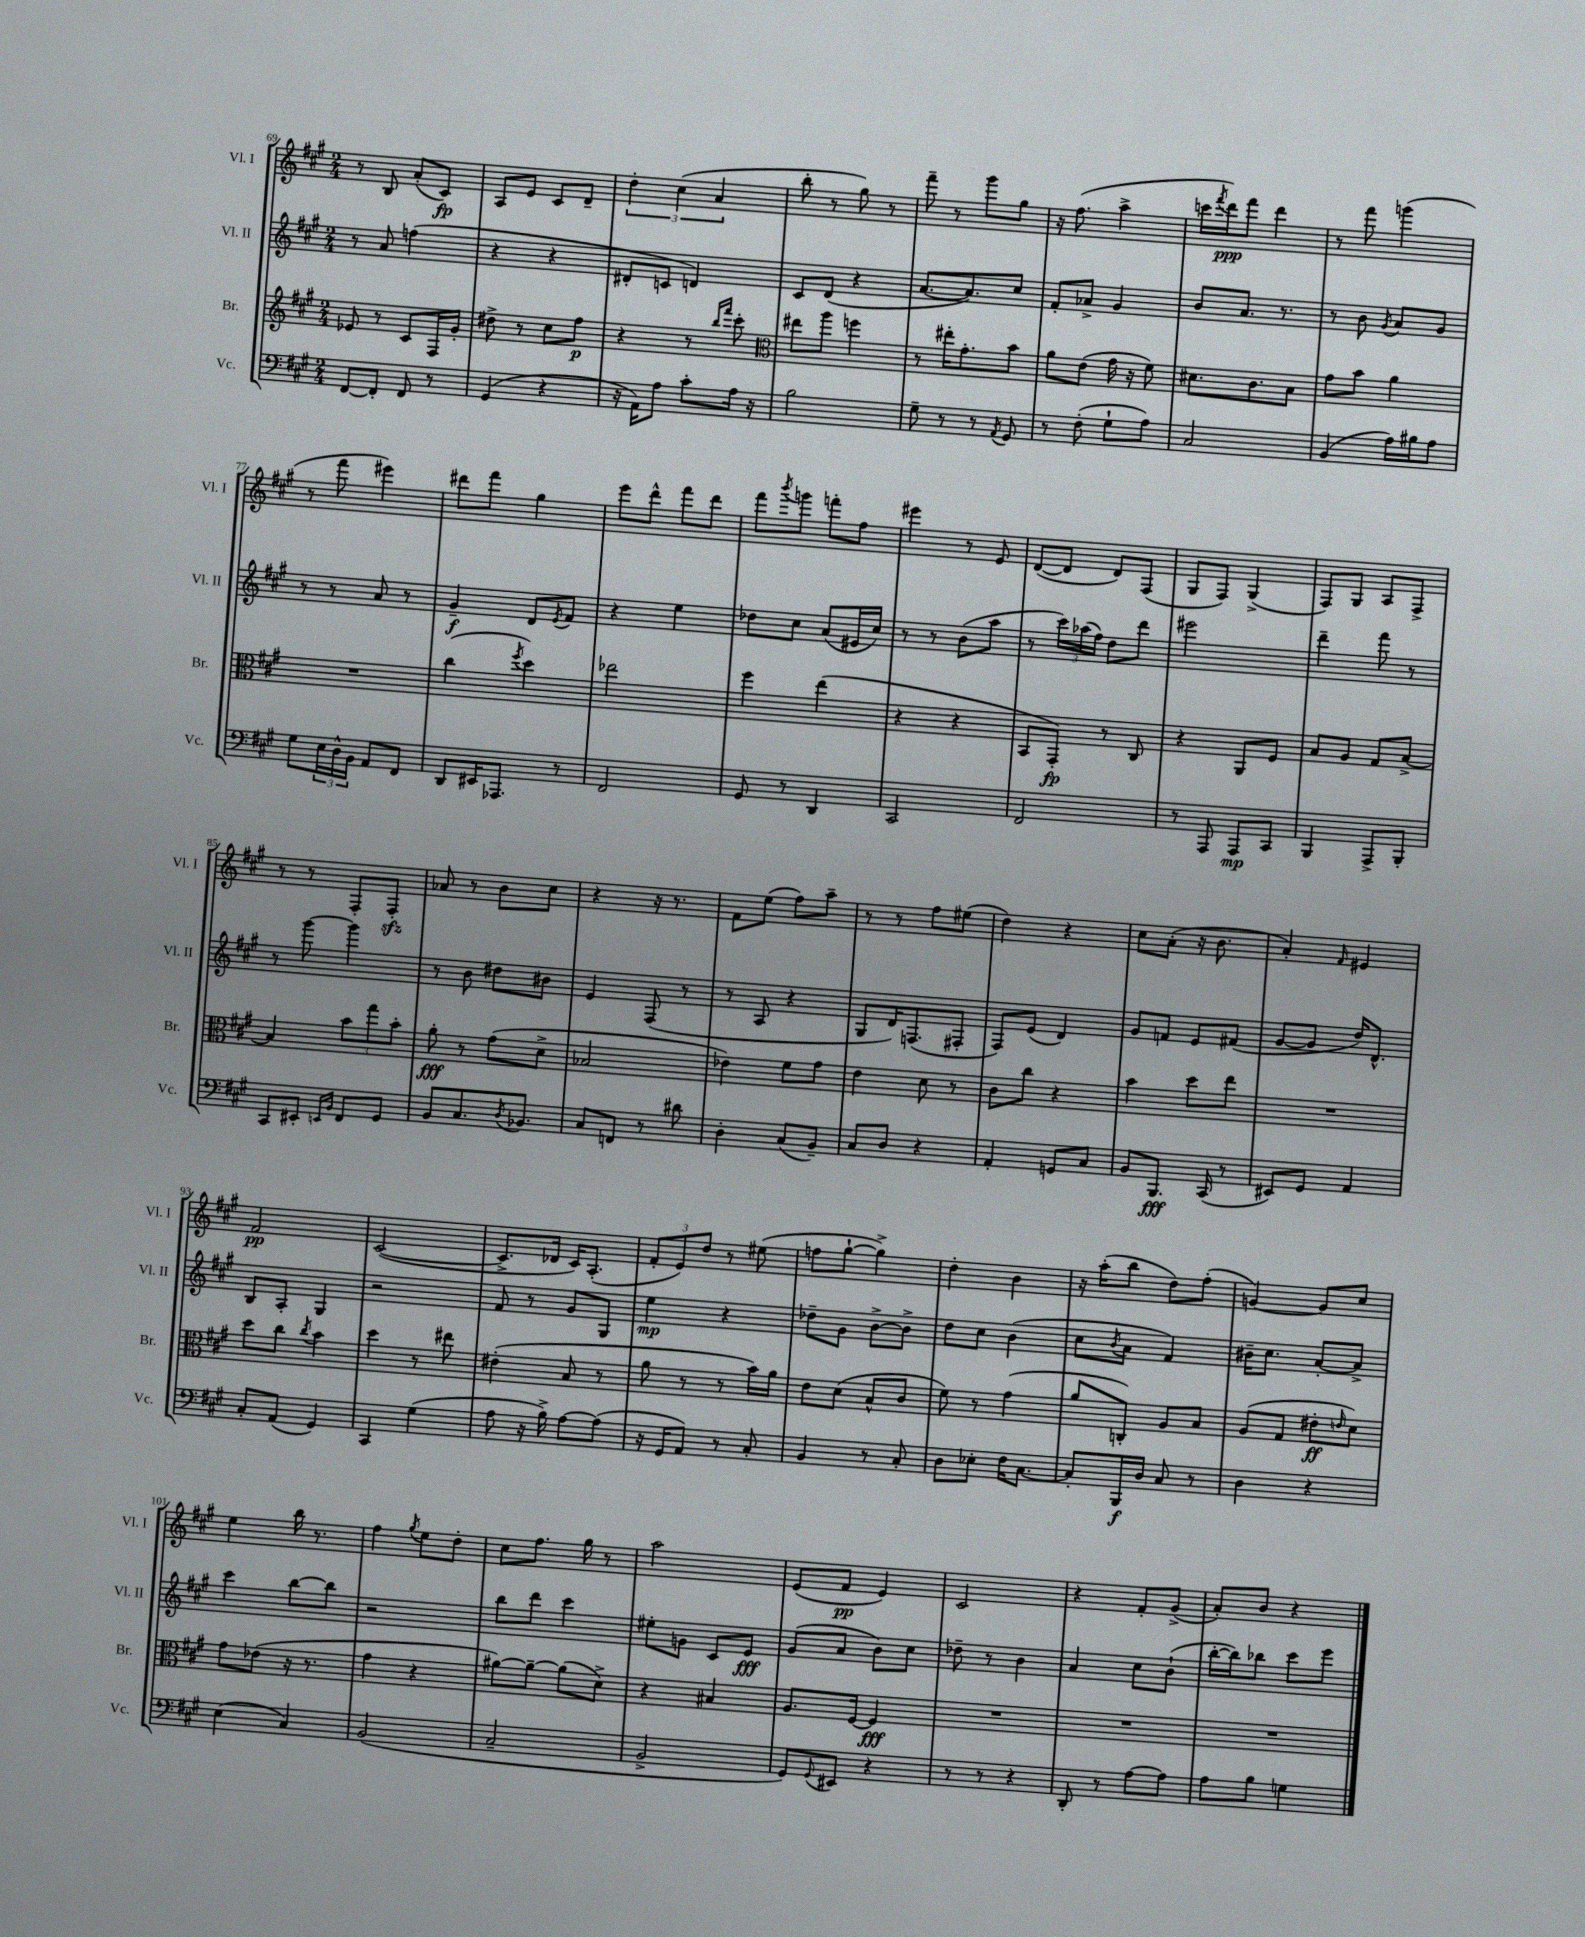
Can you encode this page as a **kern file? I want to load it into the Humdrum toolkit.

**kern	**kern	**kern	**kern
*staff4	*staff3	*staff2	*staff1
*clefF4	*clefG2	*clefG2	*clefG2
*k[f#c#g#]	*k[f#c#g#]	*k[f#c#g#]	*k[f#c#g#]
*M2/4	*M2/4	*M2/4	*M2/4
[8FF#	8e-	8r	8r
8FF#']	8r	8a	8B
8FF#	8c#	(4ff	(8a'
8r	16F#	.	8c#)
.	16g#'	.	.
=	=	=	=
(4GG#	8dd#^	4r	8A
.	8r	.	8e
4r	8cc#	4r	8c#
.	8ff#	.	8d~
=	=	=	=
16r	4r	8d#'	6dd'
16AA)	.	.	.
8A	.	8c	.
.	.	.	(6cc#
8c#'	8r	4d)	.
.	.	.	6a
.	16qqbb	.	.
.	16qqfff#	.	.
16A	8ccc#'	.	.
16r	.	.	.
=	=	=	=
*	*clefC3	*	*
2B	8ee#	8c#	8bb'
.	8aa	(8d	8r
.	4ff	4r	8gg#)
.	.	.	8r
=	=	=	=
8G#~	8r	[8.a	8fff#~
8r	16ee#'	.	8r
.	8.g#'	8.a])	.
8r	.	.	8ggg#
8qAA	.	.	.
8GG#	8b	8cc#	8gg#
=	=	=	=
8r	8a	8f#'	16r
.	.	.	(8.ff#
(8F#'	(8e	8a-^	.
8G#`	16g#	4g#	4aa^
.	16r	.	.
8A)	8f#)	.	.
=	=	=	=
2C#	8.d#	8b	16ccc
.	.	.	8qfff#
.	.	.	16ddd)
.	.	8.a	8fff#
.	8.c#	.	.
.	.	.	4ddd
.	.	8.r	.
.	8B	.	.
=	=	=	=
(4BB	8g#	8r	8r
.	8b	8b	8fff#
.	.	8qg#	.
16A)	4a	8a	(4ggg
16B#	.	.	.
8A	.	8g#	.
=	=	=	=
8G#	2r	8r	8r
24E	.	8r	8fff#
24D^^	.	.	.
24BB	.	.	.
8AA	.	8a	4eee#)
8FF#	.	8r	.
=	=	=	=
8DD	(4cc#	4g#~	8ddd#
16EE#	.	.	8fff#
8.AAA-	.	.	.
.	8qff#	.	.
.	4dd)	8d	4gg#
.	.	8qe	.
8r	.	8f#	.
=	=	=	=
2FF#	2ee-	4r	8eee
.	.	.	8ddd^^
.	.	4ee	8fff#
.	.	.	8ddd
=	=	=	=
8GG#	4ff#	8dd-	8fff#
.	.	.	8qbbb
8r	.	8cc#	8ggg
4DD	(4ee	(8a	8fff'
.	.	16e#	8ff#
.	.	16cc#)	.
=	=	=	=
2CC#	4r	8r	4eee#
.	.	8r	.
.	4r	(8b	8r
.	.	8aa	8e
=	=	=	=
2FF#	8BB	8r	([8d
.	8GG#')	24ccc#)	8d]
.	.	(24aa-	.
.	.	24ff#)	.
.	8r	8dd	8d)
.	8C#	8ddd	(8F#
=	=	=	=
8r	4r	2eee#	8G#
8AAA	.	.	8F#)
8AAA	8AA	.	(4G#^
8CC#	8F#	.	.
=	=	=	=
4BBB	8B	4ddd~	8F#)
.	8A	.	8G#
8AAA^	8G#	8fff#	8A
8BBB'	[8B^	8r	8F#^
=	=	=	=
8CC#	4B]	8r	8r
8EE#'	.	[8ggg#	8r
16qqEE	.	.	.
16qqBB	.	.	.
8FF#	12b	4ggg#]	8F#'
.	12gg#	.	.
8GG#	.	.	8F#'
.	12b'	.	.
=	=	=	=
8BB	8a'	8r	8a-
8.C#	8r	8b	8r
.	(8g#	8dd#	8b
8qD	.	.	.
8.BB-	.	.	.
.	8d^	8b#	8cc#
=	=	=	=
8C#	2B-	4e	4r
8FF	.	.	.
8r	.	(8F#	16r
.	.	.	8.r
8d#	.	8r	.
=	=	=	=
4D'	4e-)	8r	8f#
.	.	8A	(8ee
(8C#	8f#	4r	8ff#)
8BB~)	8g#	.	8aa~
=	=	=	=
8C#	4e	8G#	8r
8D	.	16d)	8r
.	.	(8.F	.
4r	8d	.	8ff#
.	8r	8F#'	(8ee#
=	=	=	=
4AA'	8c#	8F#)	4dd)
.	8cc#	(8e	.
8GG	4r	4d)	4r
8C#	.	.	.
=	=	=	=
8BB	4b	8g#	8cc#
8.BBB	.	8f	(8a'
.	8dd	8e	16r
(16CC#	.	.	8.b
8r	8ee	(8f#	.
=	=	=	=
8EE#)	2r	[8g#	4a')
8GG#	.	8g#]	.
.	.	.	16qqf#
4AA	.	16dd)	4e#
.	.	8.d^^	.
=	=	=	=
8C#'	8dd	8B	2f#
(8AA	8cc#	8A'	.
.	8qcc#	.	.
4GG#)	4b	4G#	.
=	=	=	=
4CC#	4dd	2r	([2c#
(4G#	8r	.	.
.	8ee#	.	.
=	=	=	=
8A	(4e#'	8f#	8.c#^]
16r	.	8r	.
16B^)	.	.	16d-
[8A	8B	8g#	16c#)
.	.	.	(8.A'
(8A]	8r	8G#	.
=	=	=	=
16r	8a	4ee	12f#'
16GG#	.	.	.
.	.	.	12e)
8AA)	8r	.	.
.	.	.	12dd
8r	8r	4r	8r
8C#'	16b)	.	(8ee#
.	16a	.	.
=	=	=	=
4BB	8e	8dd-~	8ff
.	(8d	8g#	[8gg#`
8r	8B^^	[8b^	4gg#^])
8C#'	8c#	8b^]	.
=	=	=	=
8D	8f#)	8dd	4dd'
8E-'	8r	8cc#	.
16F#	(4g#	(4b	4b
[8.C#	.	.	.
=	=	=	=
8C#']	8a	8cc#	16r
.	.	.	(16aa'
.	.	8qb	.
16BBB	8C')	8a	8bb
16D	.	.	.
8C#	8A	4f#)	8dd)
8r	8B	.	(8ff#'
=	=	=	=
4D	(8A	16b#~	[4g)
.	.	8.cc#	.
.	8G#	.	.
4r	8e#'	[8a'	8g]
.	16qqe	.	.
.	8d)	8a^]	8cc#
=	=	=	=
(4E	8g#	4ccc#	4ee
.	(8e-	.	.
4C#)	16r	[8bb	16bb
.	8.r	.	8.r
.	.	8bb]	.
=	=	=	=
(2BB	4g#	2r	4ff#
.	.	.	8qgg#
.	4r	.	8ee
.	.	.	8dd'
=	=	=	=
2C#~	[8a#)	8bb	8cc#
.	8a#~_	8ddd	8.ff#
.	(8a#]	4ccc#	.
.	.	.	16gg#
.	8d^)	.	8r
=	=	=	=
2BB^	4r	8ee#'	2aa
.	.	8g	.
.	4B#	8c#	.
.	.	8e	.
=	=	=	=
8GG#)	8.A	(8g#	(8e
8qqGG#	.	.	.
8EE#	.	8a	8f#
.	[16F#	.	.
4r	4F#]	8b)	4e)
.	.	8cc#	.
=	=	=	=
8r	2r	8dd-~	2c#
8r	.	8r	.
4r	.	4b	.
=	=	=	=
8DD'	2r	4a	4r
8r	.	.	.
[8A	.	8cc#	8f#'
8A]	.	(8b`	(8g#^
=	=	=	=
8A	2r	[16bb'	8a')
.	.	16bb])	.
8B	.	8bb-	8b
4G	.	8ccc#	4r
.	.	8eee	.
==	==	==	==
*-	*-	*-	*-
